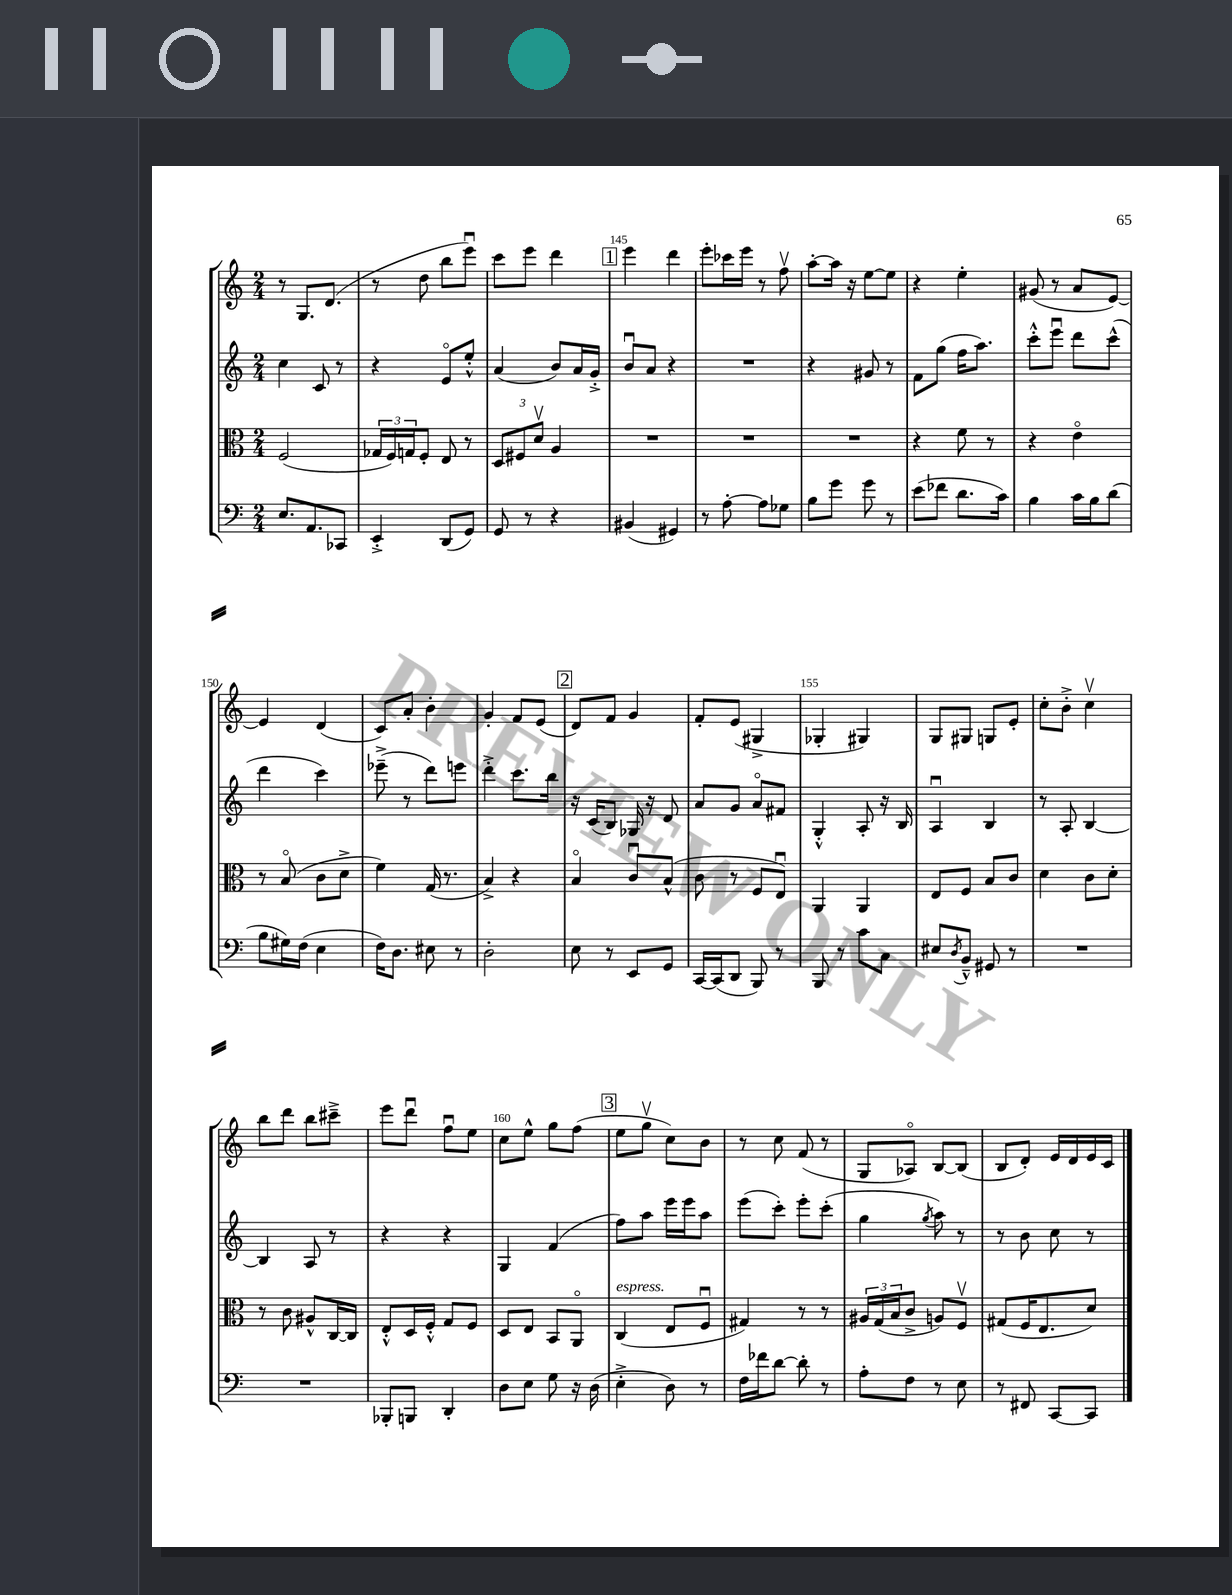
<<
\new StaffGroup <<
\new Staff = "s0" {
    \clef treble \key c \major \numericTimeSignature \time 2/4
    r8 g8. d'8.( |
    r8 d''8 b''8 e'''8\downbow) |
    c'''8 e'''8 d'''4 |
    \mark \markup { \box "1" } e'''4 d'''4 |
    e'''8-. ces'''16 e'''16 r8 f''8\upbow |
    a''8~-. a''16 r16 e''8~ e''8 |
    r4 e''4-. |
    gis'8( r8 a'8 e'8~) |
    e'4 d'4( |
    c'8) a'8-. b'4-. |
    g'4-. f'8 e'8( |
    \mark \markup { \box "2" } d'8) f'8 g'4 |
    f'8-. e'8( gis4-> |
    ges4-. gis4) |
    g8 gis8 g8 e'8-. |
    c''8-. b'8-.-> c''4\upbow |
    b''8 d'''8 b''8 cis'''8---> |
    e'''8 d'''8\downbow f''8\downbow e''8 |
    c''8 e''8-^ g''8 f''8( |
    \mark \markup { \box "3" } e''8 g''8\upbow c''8) b'8 |
    r8 c''8 f'8( r8 |
    g8 aes8\flageolet) b8~ b8( |
    b8 d'8-.) e'16 d'16 e'16 c'16 \bar "|." |
}
\new Staff = "s1" {
    \clef treble \key c \major \numericTimeSignature \time 2/4
    c''4 c'8 r8 |
    r4 e'8\flageolet e''8-.-^ |
    a'4( b'8) a'16 g'16-.-> |
    \mark \markup { \box "1" } b'8\downbow a'8 r4 |
    R2 |
    r4 gis'8 r8 |
    f'8 g''8( f''16 a''8.) |
    c'''8-.-^ e'''8\downbow d'''8 c'''8-^( |
    d'''4 c'''4) |
    ees'''8--->( r8 d'''8) e'''8 |
    d'''4-.-> c'''8. b''16 |
    \mark \markup { \box "2" } r16 c'16( b8) ges16 r16 d'8 |
    a'8 g'8 a'8\flageolet fis'8 |
    g4-.-^ a8-. r16 b16 |
    a4\downbow b4 |
    r8 a8-. b4~ |
    b4 a8 r8 |
    r4 r4 |
    g4 f'4( |
    \mark \markup { \box "3" } f''8) a''8 e'''16 e'''16 a''8 |
    e'''8( c'''8-.) e'''8-. c'''8-.( |
    g''4 \acciaccatura { g''8 } a''8) r8 |
    r8 b'8 c''8 r8 \bar "|." |
}
\new Staff = "s2" {
    \clef alto \key c \major \numericTimeSignature \time 2/4
    f2( |
    \tuplet 3/2 { ges16 f16) g16 } f8-. e8 r8 |
    \tuplet 3/2 { d8 fis8 d'8\upbow } a4 |
    \mark \markup { \box "1" } R2 |
    R2 |
    R2 |
    r4 f'8 r8 |
    r4 e'4\flageolet |
    r8 b8\flageolet( c'8 d'8-> |
    f'4) g16( r8. |
    b4->) r4 |
    \mark \markup { \box "2" } b4\flageolet c'8\downbow b8-^( |
    c'8 r8 f8 e8\downbow) |
    a,4 a,4 |
    e8 f8 b8 c'8 |
    d'4 c'8 d'8-. |
    r8 c'8 ais8-^ c16~ c16 |
    e8-.-^ d16 f16-.-^ g8 f8 |
    d8 e8 b,8 a,8\flageolet |
    \mark \markup { \box "3" } c4^\markup { \italic "espress." }( e8 f8\downbow |
    gis4) r8 r8 |
    \tuplet 3/2 { ais16 g16( b16 } c'8-> a8) f8\upbow |
    gis8( f16 e8. d'8) \bar "|." |
}
\new Staff = "s3" {
    \clef bass \key c \major \numericTimeSignature \time 2/4
    e8. a,8. ces,8 |
    e,4-.-> d,8( g,8) |
    g,8 r8 r4 |
    \mark \markup { \box "1" } bis,4( gis,4) |
    r8 a8~-. a8 ges8 |
    b8 g'8 g'8 r8 |
    e'8( fes'8 d'8. c'16) |
    b4 c'16 b16 d'8( |
    b8 gis16) f16( e4 |
    f16) d8. eis8 r8 |
    d2-. |
    \mark \markup { \box "2" } e8 r8 e,8 g,8 |
    c,16~ c,16( d,8 b,,8) r8 |
    b,,8 r8 c'8 c8 |
    eis8 \acciaccatura { d8 } b,8---^ gis,8 r8 |
    R2 |
    R2 |
    bes,,8-. b,,8 d,4-. |
    d8 e8 g8 r16 d16( |
    \mark \markup { \box "3" } e4-.-> d8) r8 |
    f16 fes'16 d'8~ d'8-. r8 |
    a8-. f8 r8 e8 |
    r8 fis,8 c,8~ c,8 \bar "|." |
}
>>
>>
\layout { \context { \Score currentBarNumber = #142 \override BarNumber.break-visibility = ##(#f #t #t) barNumberVisibility = #(every-nth-bar-number-visible 5) } }
